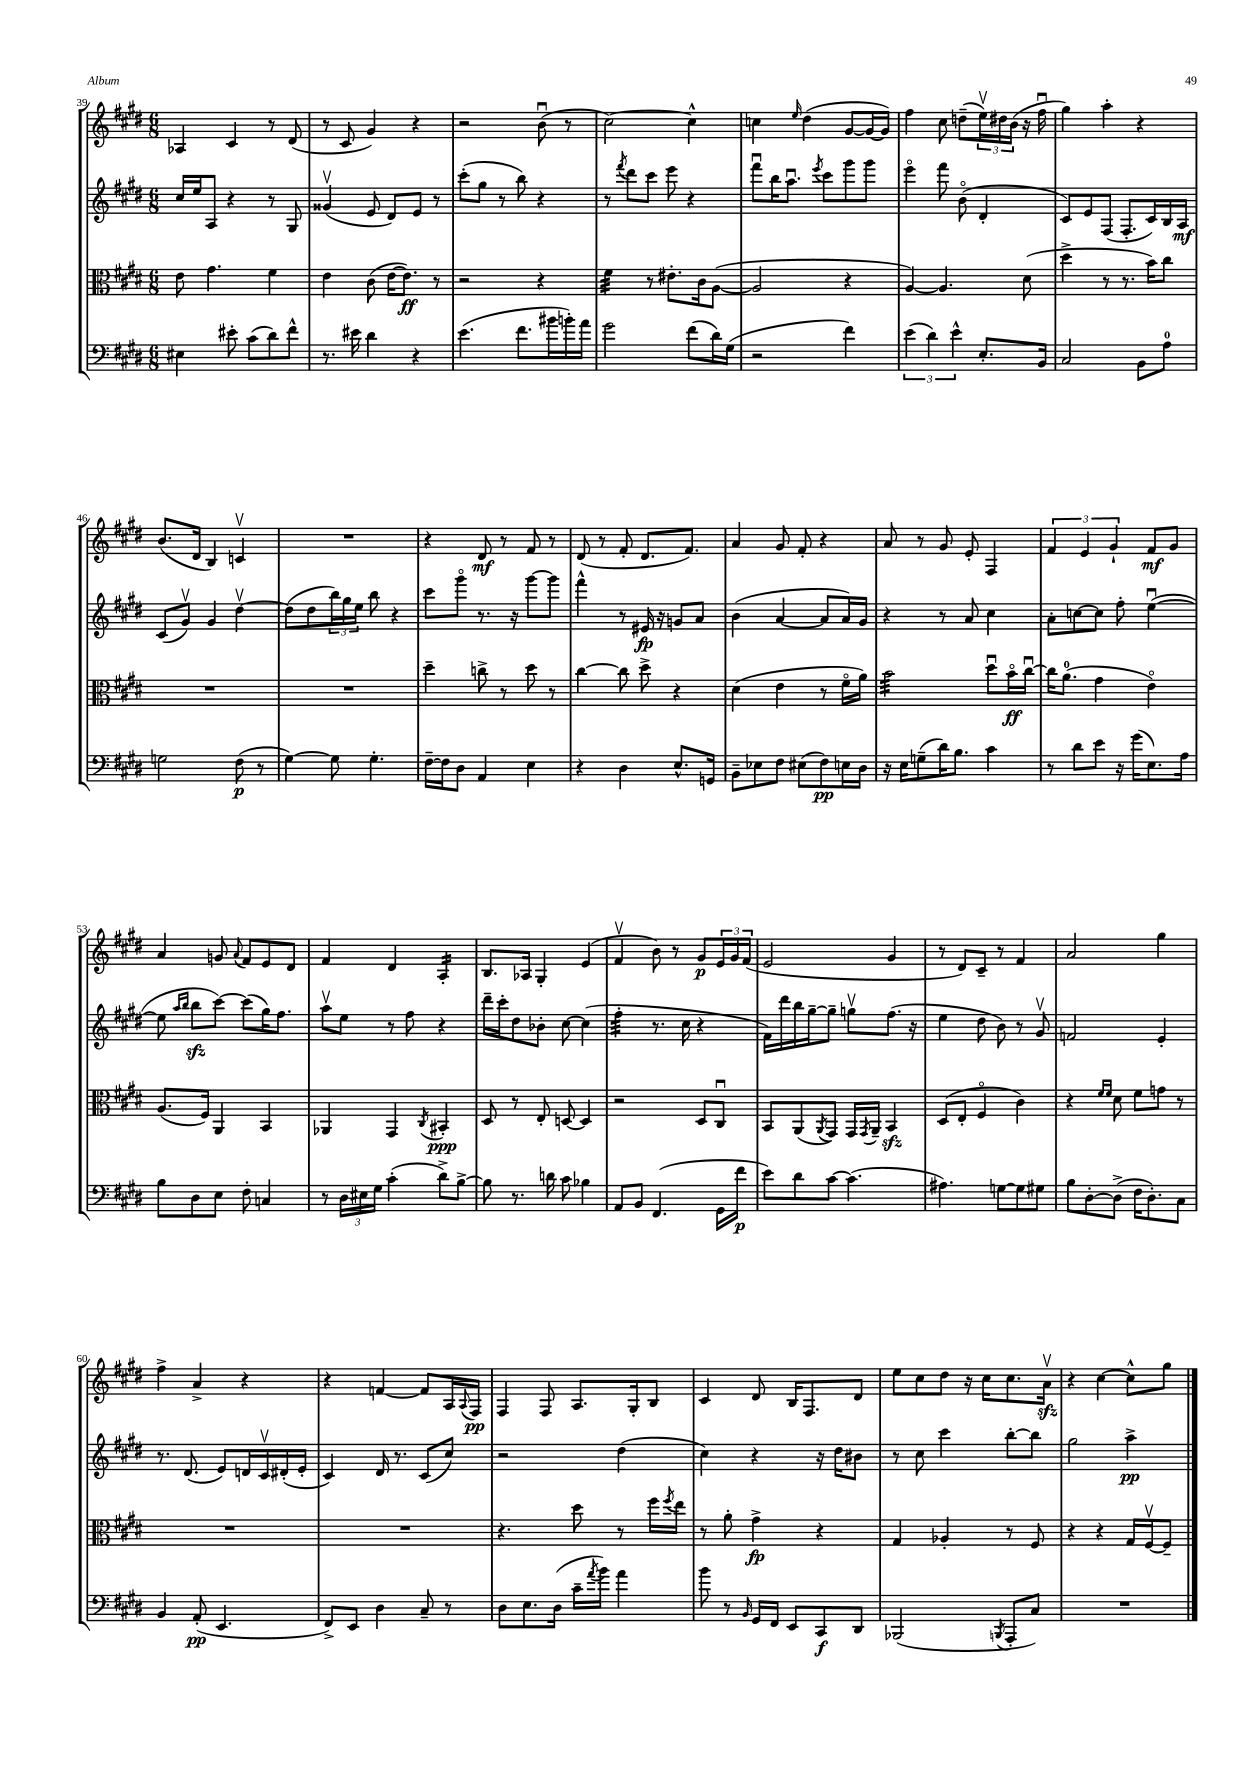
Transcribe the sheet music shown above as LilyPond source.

<<
\new StaffGroup <<
\new Staff = "s0" {
    \clef treble \key e \major \numericTimeSignature \time 6/8
    aes4 cis'4 r8 dis'8( |
    r8 cis'8 gis'4) r4 |
    r2 b'8\downbow( r8 |
    cis''2~) cis''4-^ |
    c''4 \grace { e''16 } dis''4( gis'8~ gis'16~ gis'16) |
    fis''4 cis''8 d''8--( \tuplet 3/2 { e''16\upbow) dis''16 b'16( } r16 fis''16\downbow |
    gis''4) a''4-. r4 |
    b'8.( dis'16 b4) c'4\upbow |
    R2. |
    r4 dis'8\mf r8 fis'8 r8 |
    dis'8( r8 fis'8-. dis'8. fis'8.) |
    a'4 gis'8 fis'8-. r4 |
    a'8 r8 gis'8 e'8-. fis4 |
    \tuplet 3/2 { fis'4 e'4 gis'4-! } fis'8\mf gis'8 |
    a'4 g'8 \appoggiatura { a'8 } fis'8 e'8 dis'8 |
    fis'4 dis'4 a4:16-. |
    b8. aes16 gis4-. e'4( |
    fis'4\upbow b'8) r8 gis'8\p \tuplet 3/2 { e'16 gis'16 fis'16( } |
    e'2 gis'4 |
    r8 dis'8) cis'8-- r8 fis'4 |
    a'2 gis''4 |
    fis''4-> a'4-> r4 |
    r4 f'4~ f'8 a16 \appoggiatura { a8 } fis16\pp |
    fis4 fis8 a8. gis16-. b8 |
    cis'4 dis'8 b16 fis8. dis'8 |
    e''8 cis''8 dis''8 r16 cis''16 cis''8. a'16\upbow\sfz |
    r4 cis''4~ cis''8-^ gis''8 \bar "|." |
}
\new Staff = "s1" {
    \clef treble \key e \major \numericTimeSignature \time 6/8
    cis''16 e''16 a8 r4 r8 gis8 |
    gisis'4\upbow( e'8 dis'8) e'8 r8 |
    cis'''8-.( gis''8 r8 b''8) r4 |
    r8 \acciaccatura { fis'''8 } dis'''8 cis'''8 e'''8 r4 |
    fis'''8\downbow b''16 a''8.\downbow \acciaccatura { e'''8 } cis'''8 gis'''8 gis'''8 |
    e'''4\flageolet fis'''8 b'8\flageolet( dis'4-. |
    cis'8) e'8 fis8( fis8.-. cis'16) b16 a16\mf |
    cis'8( gis'8\upbow) gis'4 dis''4~\upbow |
    dis''8( dis''8 \tuplet 3/2 { b''16) gis''16 e''16 } b''8 r4 |
    cis'''8 gis'''8\flageolet r8. r16 gis'''8~ gis'''8 |
    fis'''4-^ r8 eis'16\fp r16 g'8 a'8 |
    b'4( a'4~ a'8 a'16) gis'16 |
    r4 r8 a'8 cis''4 |
    a'8-. c''8~ c''8 fis''8-. e''4~\downbow( |
    e''8 \grace { a''16 b''16 } b''8\sfz cis'''8~) cis'''8( gis''16) fis''8. |
    a''8\upbow e''8 r8 fis''8 r4 |
    dis'''16-- cis'''16-. dis''8 bes'8-. cis''8~ cis''4( |
    fis''4:32-. r8. cis''16 r4 |
    fis'16) dis'''16 b''16 gis''16~-- gis''8-- g''8\upbow fis''8.( r16 |
    e''4 dis''8 b'8) r8 gis'8\upbow |
    f'2 e'4-. |
    r8. dis'8.( e'8) d'16 cis'16\upbow dis'16-.( e'16-. |
    cis'4) dis'16 r8. cis'8( cis''8) |
    r2 dis''4( |
    cis''4) r4 r16 dis''16 bis'8 |
    r8 cis''8 cis'''4 b''8~-. b''8 |
    gis''2 a''4->\pp \bar "|." |
}
\new Staff = "s2" {
    \clef alto \key e \major \numericTimeSignature \time 6/8
    e'8 gis'4. fis'4 |
    e'4 cis'8( e'16~ e'8.\ff) r8 |
    r2 r4 |
    fis'4:32 r8 eis'8.-. cis'16 a8~( |
    a2 r4 |
    a4~) a4. dis'8( |
    dis''4-> r8 r8. b'16) cis''8 |
    R2. |
    R2. |
    dis''4-- c''8-> r8 dis''8 r8 |
    cis''4~ cis''8 dis''8-> r4 |
    dis'4( e'4 r8 fis'16\flageolet a'16) |
    b'2:32 dis''8\downbow b'16\flageolet\ff cis''16~\downbow |
    cis''16 a'8.-0( gis'4 e'4\flageolet) |
    a8.( fis16) a,4 b,4 |
    aes,4 gis,4 \acciaccatura { cis8 } bis,4-.\ppp |
    dis8 r8 e8-. d8~ d4 |
    r2 dis8 cis8\downbow |
    b,8 a,8( \acciaccatura { a,8 } gis,8) gis,16 \acciaccatura { gis,8 } a,16-- b,4\sfz |
    dis8( e8-. fis4\flageolet cis'4) |
    r4 \grace { fis'16 fis'16 } dis'8 fis'8 g'8 r8 |
    R2. |
    R2. |
    r4. dis''8 r8 fis''16 \acciaccatura { fis''8 } e''16 |
    r8 a'8-. gis'4->\fp r4 |
    gis4 aes4-. r8 fis8 |
    r4 r4 gis16 fis16~\upbow fis8-- \bar "|." |
}
\new Staff = "s3" {
    \clef bass \key e \major \numericTimeSignature \time 6/8
    eis4 eis'8-. cis'8( dis'8) fis'8-^ |
    r8. eis'16 dis'4 r4 |
    e'4.( fis'8. bis'16 b'16-.) a'16 |
    gis'2 fis'8( dis'16) gis16( |
    r2 fis'4) |
    \tuplet 3/2 { e'4( dis'4) e'4-^ } e8.-. b,16 |
    cis2 b,8 a8-0 |
    g2 fis8\p( r8 |
    gis4~) gis8 gis4.-. |
    fis16~-- fis16 dis8 a,4 e4 |
    r4 dis4 e8.-^ g,16 |
    b,8-- ees8 fis8 eis8( fis8\pp) e16 dis16 |
    r16 e16 g8--( dis'16) b8. cis'4 |
    r8 dis'8 e'8 r16 gis'16( e8.) a16 |
    b8 dis8 e8 fis8-. c4 |
    r8 \tuplet 3/2 { dis16 eis16 gis16 } cis'4-.( dis'8->) b8~-> |
    b8 r8. d'16 cis'8 bes4 |
    a,8 b,8 fis,4.( gis,16 fis'16\p |
    e'8) dis'8 cis'8~ cis'4.( |
    ais4.) g8~ g8 gis8 |
    b8 dis8~-. dis8->( fis16 dis8.-.) cis8 |
    b,4 a,8-.\pp( e,4. |
    fis,8->) e,8 dis4 cis8-- r8 |
    dis8 e8. dis16( cis'16-- \acciaccatura { a'8 } b'16) a'4 |
    b'8 r8 \grace { b,16 } gis,16 fis,16 e,8 cis,8\f dis,8 |
    bes,,2( \acciaccatura { b,,8 } a,,8-. cis8) |
    R2. \bar "|." |
}
>>
>>
\layout { \context { \Score currentBarNumber = #39 } }
